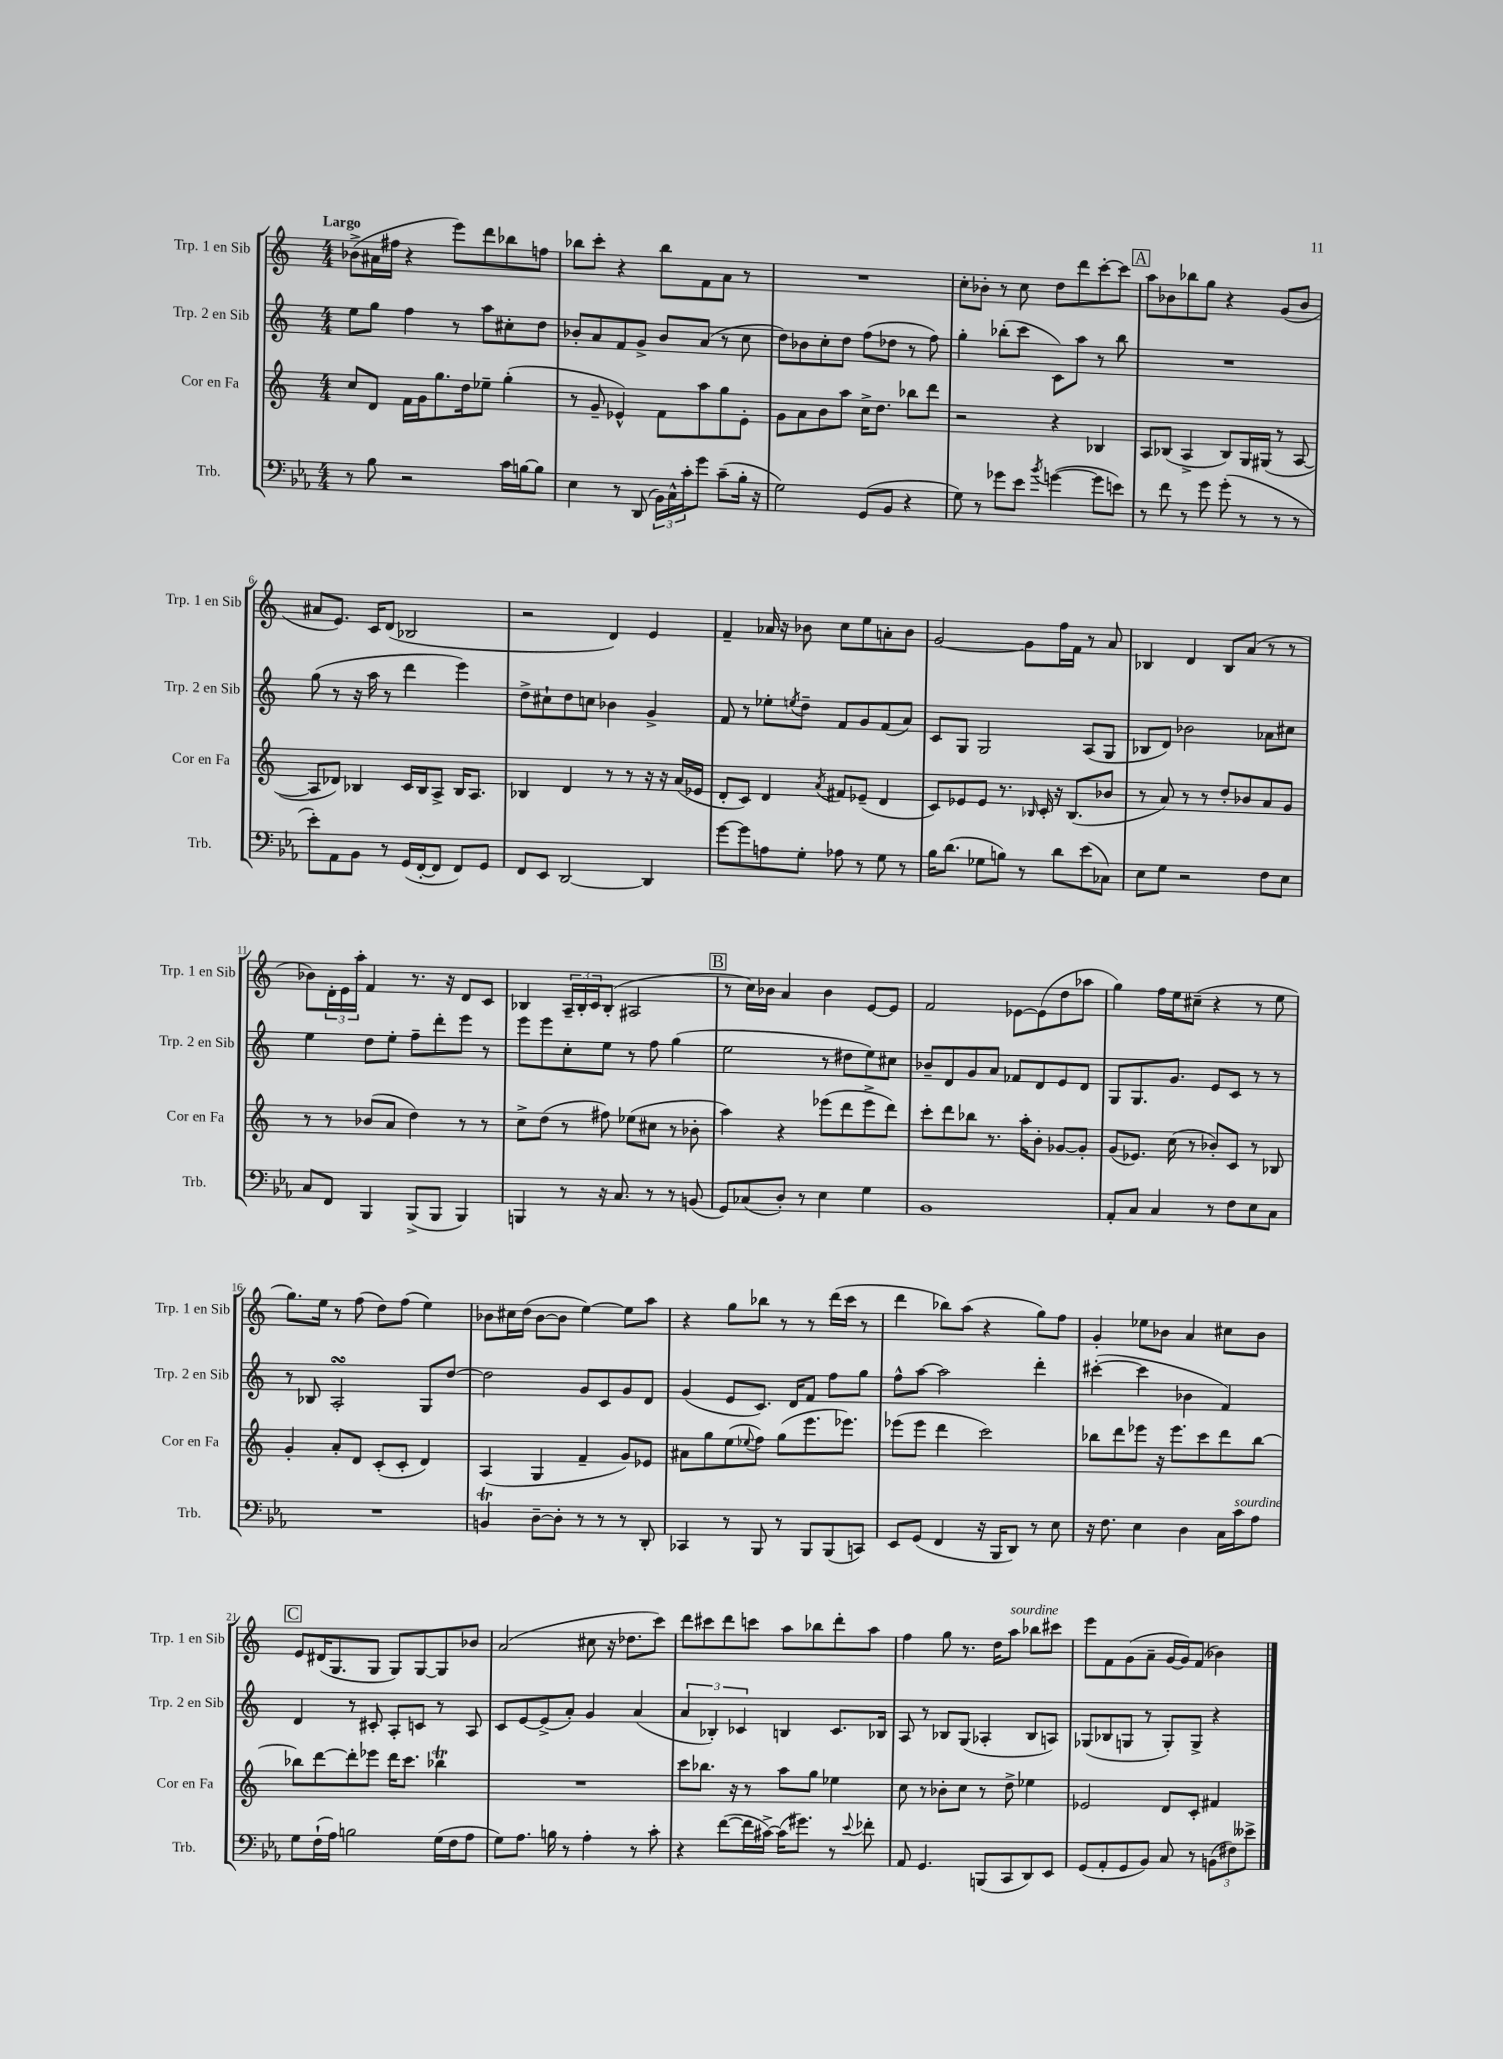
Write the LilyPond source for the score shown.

<<
\new StaffGroup <<
\new Staff = "s0" \with { instrumentName = "Trp. 1 en Sib" shortInstrumentName = "Trp. 1 en Sib" } {
    \clef treble \key c \major \numericTimeSignature \time 4/4 \tempo "Largo"
    bes'8->( ais'16 fis''16 r4 e'''8) d'''8 bes''8 f''8 |
    bes''8 c'''8-. r4 bes''8 f'8 a'8 r8 |
    R1 |
    c''8-. bes'8-. r8 c''8 d''8 d'''8 c'''8~-. c'''8 |
    \mark \markup { \box "A" } a''8 bes'8 bes''8 g''8 r4 g'8( bes'8 |
    ais'8 e'8.) c'16 d'8( bes2 |
    r2 d'4) e'4 |
    f'4-- aes'16 r16 bes'8 c''8 e''8 a'8-. bes'8 |
    g'2~ g'8 f''16 f'16 r8 a'8 |
    bes4 d'4 bes8 a'8( r8 r8 |
    bes'8) \tuplet 3/2 { d'16-. e'16 a''16-. } f'4 r8. r16 d'8 c'8 |
    bes4 \tuplet 3/2 { a16-- bes16-. c'16 } bes8-.( ais2 |
    \mark \markup { \box "B" } r8 c''16) bes'16 a'4 bes'4 e'8~ e'8 |
    f'2 ees'8~ ees'8( d''8 aes''8 |
    g''4) f''16 e''16 cis''8--( r4 r8 e''8 |
    g''8.) e''16 r8 f''8( d''8) f''8( e''4) |
    bes'8 cis''16 d''16( bes'8~ bes'8 e''4~) e''8 a''8 |
    r4 g''8 bes''8 r8 r8 d'''16( c'''16 r8 |
    d'''4 bes''8) a''8( r4 g''8) f''8 |
    g'4-. ees''8 bes'8 a'4 cis''8 bes'8 |
    \mark \markup { \box "C" } e'8 dis'16( g8. g8 g8) g8~ g8 bes'8 |
    a'2( cis''8 r16 des''8. c'''8) |
    d'''8 cis'''8 d'''8 c'''8 a''8 bes''8 d'''8-. a''8 |
    f''4 g''8 r8. d''16 a''8^\markup { \italic "sourdine" } bes''8 cis'''8 |
    e'''8 f'8 g'8( a'8-- g'16~ g'16) f'8( bes'4) \bar "|." |
}
\new Staff = "s1" \with { instrumentName = "Trp. 2 en Sib" shortInstrumentName = "Trp. 2 en Sib" } {
    \clef treble \key c \major \numericTimeSignature \time 4/4
    e''8 g''8 f''4 r8 a''8 cis''8-. d''8 |
    bes'8-. a'8 f'8 g'8-> bes'8 a'8( r8 c''8 |
    d''8) bes'8 c''8-. d''8 f''8( des''8 r8 f''8) |
    g''4-. bes''8-.( c'''8 c'8) a''8 r8 bes''8 |
    \mark \markup { \box "A" } R1 |
    g''8( r8 r16 a''16 r8 d'''4 e'''4) |
    d''8-> cis''8-! d''8 c''8 bes'4 g'4-> |
    f'8 r8 ees''8-. \acciaccatura { e''8 } d''8-- f'8 g'8 f'8( a'8) |
    c'8 g8 g2 a8( g8 |
    bes8 d'8) bes'2 aes'8 cis''8 |
    e''4 d''8 e''8-. f''8-- d'''8-. e'''8 r8 |
    e'''8 e'''8 c''8-. e''8 r8 f''8 g''4( |
    \mark \markup { \box "B" } e''2 r8 dis''8 e''8) cis''8 |
    bes'8-- d'8 g'8 a'8 fes'8 d'8 e'8 d'8 |
    g8 g8. g'8. e'8 c'8 r8 r8 |
    r8 bes8 a2-.\turn g8 d''8~ |
    d''2 g'8 c'8 g'8 d'8 |
    g'4( e'8 c'8.) d'16 f'8 f''8 g''8 |
    f''8-^ a''8~ a''2 d'''4-. |
    cis'''4~-.( cis'''4 bes'4 f'4) |
    \mark \markup { \box "C" } d'4 r8 cis'8-. a8-. c'8 r8 a8 |
    c'8 e'8~ e'8->( a'8-.) g'4 a'4( |
    \tuplet 3/2 { a'4 bes4-.) ces'4 } b4 ces'8. bes16 |
    a8 r8 bes8 g8( aes4-. bes8 a8) |
    ges8( bes8 g8 r8 g8-.) g8-> r4 \bar "|." |
}
\new Staff = "s2" \with { instrumentName = "Cor en Fa" shortInstrumentName = "Cor en Fa" } {
    \clef treble \key c \major \numericTimeSignature \time 4/4
    c''8 d'8 f'16 g'16 g''8. d''16 ees''8-- g''4-.( |
    r8 g'8-- ees'4-^) f'8 a''8 g''8 ees'8-. |
    g'8 a'8 b'8 a''8 c''16-> d''8. bes''8 d'''8 |
    r2 r4 bes4 |
    \mark \markup { \box "A" } a8 bes8( a4-> bes8) g16 gis16( r8 a8~ |
    a8 des'8) bes4 c'16 bes16 a8-> bes16 a8. |
    bes4 d'4 r8 r8 r16 r16 a'16( ees'16 |
    d'8-. c'8) d'4 \acciaccatura { a'8 } fis'8 ees'8--( d'4 |
    c'8) ees'8 ees'8 r8. \grace { bes16 } c'16-. r16 bes8.( bes'8 |
    r8 a'8) r8 r8 d''8-. bes'8 a'8 g'8 |
    r8 r8 bes'8( a'8 d''4) r8 r8 |
    c''8-> d''8( r8 fis''8) ees''8( cis''8 r8 bes'8-. |
    \mark \markup { \box "B" } a''4) r4 ees'''8( d'''8 ees'''8-> d'''8) |
    c'''8-. d'''8 bes''8 r8. a''16-. b'8-. ges'8~ ges'8-. |
    g'8( ees'8.) c''16( r8 bes'8-.) c'8 r8 bes8 |
    g'4-. a'8-. d'8 c'8-.( c'8-. d'4) |
    a4( g4 f'4-- g'8) ees'8 |
    ais'8 g''8 e''8( \appoggiatura { ees''8 } f''8) g''8( e'''8. ees'''8.) |
    ees'''8( ees'''8 d'''4 c'''2) |
    bes''8 d'''8 ees'''8 r16 ees'''8. c'''8 d'''8 bes''8~ |
    \mark \markup { \box "C" } bes''8 d'''8~ d'''8-. ees'''8 d'''16 c'''8. bes''4\trill |
    R1 |
    c'''8 bes''8. r16 r8 a''8 g''8 ees''4 |
    c''8 r8 bes'8-. c''8 r8 d''8-> ees''4 |
    ees'2 d'8 c'8-. fis'4 \bar "|." |
}
\new Staff = "s3" \with { instrumentName = "Trb." shortInstrumentName = "Trb." } {
    \clef bass \key ees \major \numericTimeSignature \time 4/4
    r8 bes8 r2 c'16 b16~ b8 |
    ees4 r8 d,8( \tuplet 3/2 { bes,16) c16-^ c'16-. } g'8 c'8--( bes16-. r16 |
    g2) g,8( bes,8 r4 |
    g8) r8 ges'8 ees'8 \acciaccatura { bes'8 } g'4~( g'8 e'8) |
    \mark \markup { \box "A" } r8 f'8 r8 g'8 g'8-.( r8 r8 r8 |
    ees'8-.) aes,8 bes,8 r8 g,16( f,16~-. f,8 f,8) g,8 |
    f,8 ees,8 d,2~ d,4 |
    g'8~ g'8 a8 g8-. aes8 r8 g8 r8 |
    bes16 d'8.( ges8 b8) r8 d'8 ees'8( ces8) |
    ees8 g8 r2 f8 ees8 |
    c8 f,8 bes,,4 bes,,8->( bes,,8 bes,,4) |
    b,,4 r8 r16 c8. r8 r8 b,8( |
    \mark \markup { \box "B" } g,8) ces8( d8-.) r8 ees4 g4 |
    bes,1 |
    aes,8-. c8 c4 r8 f8 ees8 c8 |
    R1 |
    b,4\trill d8~-- d8-. r8 r8 r8 d,8-. |
    ces,4 r8 bes,,8 r8 bes,,8 bes,,8( c,8) |
    ees,8 g,8( f,4 r16 bes,,16 d,8) r8 ees8 |
    r16 f8. ees4 d4 c16 c'16^\markup { \italic "sourdine" } aes8 |
    \mark \markup { \box "C" } g8 f16-!( aes16) b2 g16( f16 aes8 |
    g8) aes8. b16 r8 aes4-. r8 c'8-. |
    r4 f'8~( f'16 cis'16~->) cis'16( gis'8.) r8 \appoggiatura { ees'8 } fes'8-. |
    aes,8 g,4. b,,8( c,8 d,8) ees,8 |
    g,8( aes,8-. g,8 bes,8) c8 r8 \tuplet 3/2 { b,8( fis8) eeses'8-> } \bar "|." |
}
>>
>>
